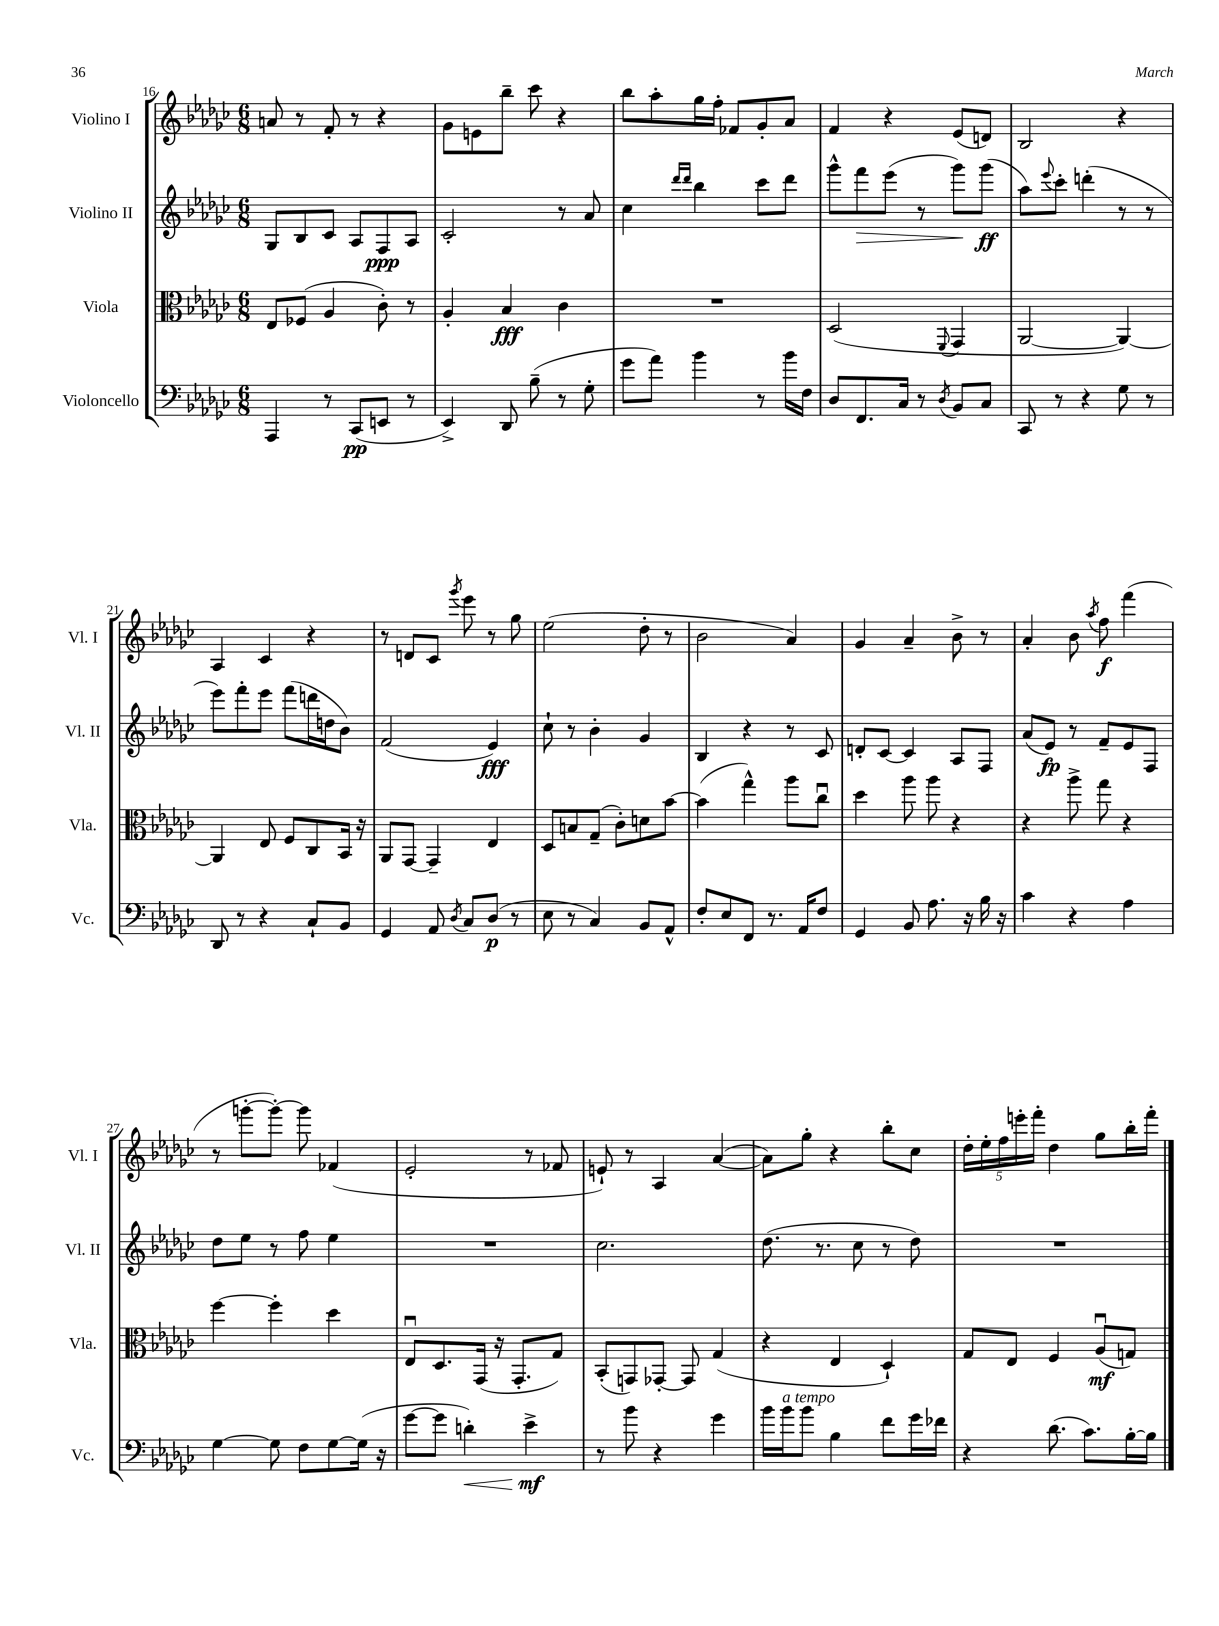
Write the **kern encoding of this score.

**kern	**kern	**kern	**kern
*staff4	*staff3	*staff2	*staff1
*clefF4	*clefC3	*clefG2	*clefG2
*k[b-e-a-d-g-c-]	*k[b-e-a-d-g-c-]	*k[b-e-a-d-g-c-]	*k[b-e-a-d-g-c-]
*M6/8	*M6/8	*M6/8	*M6/8
4AAA-	8E-	8G-	8a
.	(8F-	8B-	8r
8r	4A-	8c-	8f'
(8CC-	.	8A-	8r
8EE	8c-')	8F	4r
8r	8r	8A-	.
=	=	=	=
4EE-^)	4A-'	2c-'	8g-
.	.	.	8e
8DD-	4B-	.	8bb-~
(8B-~	.	.	8ccc-
8r	4c-	8r	4r
8G-'	.	8a-	.
=	=	=	=
8g-	2.r	4cc-	8bb-
8a-)	.	.	8aa-'
.	.	16qqddd-	.
.	.	16qqddd-	.
4b-	.	4bb-	16gg-
.	.	.	16ff'
.	.	.	8f-
8r	.	8ccc-	8g-'
16b-	.	8ddd-	8a-
16F	.	.	.
=	=	=	=
8D-	(2D-	8ggg-^^	4f
8.FF	.	8fff	.
.	.	(8eee-	4r
16C-	.	.	.
8r	.	8r	.
8qD-	8qqFF	.	.
8BB-	4GG-	8ggg-)	(8e-
8C-	.	(8ggg-	8d)
=	=	=	=
8CC-	[2AA-	8aa-)	2B-
.	.	8qqeee-	.
8r	.	8ccc-'	.
4r	.	(4ddd'	.
8G-	4AA-_)	8r	4r
8r	.	8r	.
=	=	=	=
8DD-	4AA-]	8eee-)	4A-
8r	.	8fff'	.
4r	8E-	8eee-	4c-
.	8F	(8fff	.
8C-`	8C-	16ddd	4r
.	.	16dd	.
8BB-	16BB-	8b-)	.
.	16r	.	.
=	=	=	=
4GG-	8AA-	(2f	8r
.	[8GG-	.	8d
8AA-	4GG-~]	.	8c-
8qD-	.	.	8qggg-
8C-	.	.	8eee-
(8D-	4E-	4e-)	8r
8r	.	.	8gg-
=	=	=	=
8E-	8D-	8cc-`	(2ee-
8r	8B	8r	.
4C-)	(8G-~	4b-'	.
.	8c-')	.	.
8BB-	8d	4g-	8dd-'
8AA-^^	[8b-	.	8r
=	=	=	=
8F'	(4b-]	4B-	2b-
8E-	.	.	.
8FF	4gg-^^)	4r	.
8.r	.	.	.
.	8aa-	8r	4a-)
16AA-	.	.	.
8F	8cc-u	8c-	.
=	=	=	=
4GG-	4dd-	8d'	4g-
.	.	[8c-	.
8BB-	8aa-	4c-]	4a-~
8.A-	8aa-	.	.
.	4r	8A-	8b-^
16r	.	.	.
16B-	.	8F	8r
16r	.	.	.
=	=	=	=
4c-	4r	(8a-	4a-'
.	.	8e-)	.
4r	8aa-^	8r	8b-
.	.	.	8qaa-
.	8gg-	8f~	8ff
4A-	4r	8e-	(4fff
.	.	8F	.
=	=	=	=
[4G-	[4ff	8dd-	8r
.	.	8ee-	[8ggg'
8G-]	4ff']	8r	8ggg'_)
8F	.	8ff	8ggg]
[8G-	4dd-	4ee-	(4f-
(16G-]	.	.	.
16r	.	.	.
=	=	=	=
[8g-	8E-u	2.r	2e-'
8g-]	8.D-	.	.
4d')	.	.	.
.	(16GG-	.	.
.	16r	.	.
.	8.GG-'	.	.
4e-^	.	.	8r
.	8G-)	.	8f-
=	=	=	=
8r	(8BB-'	2.cc-	8e`)
8b-	8GG)	.	8r
4r	[8GG-'	.	4A-
.	8GG-]	.	.
4g-	(4G-	.	([4a-
=	=	=	=
16b-	4r	(8.dd-	8a-])
16b-	.	.	.
8b-	.	.	8gg-'
.	.	8.r	.
4B-	4E-	.	4r
.	.	8cc-	.
8f	4D-`)	8r	8bb-'
16g-	.	8dd-)	8cc-
16f-	.	.	.
=	=	=	=
4r	8G-	2.r	20dd-'
.	.	.	20ee-'
.	.	.	20ff
.	8E-	.	.
.	.	.	20eee'
.	.	.	20fff'
(8.d-	4F	.	4dd-
8.c-)	.	.	.
.	(8A-u	.	8gg-
[16B-'	8G)	.	16bb-'
16B-]	.	.	16fff'
==	==	==	==
*-	*-	*-	*-
